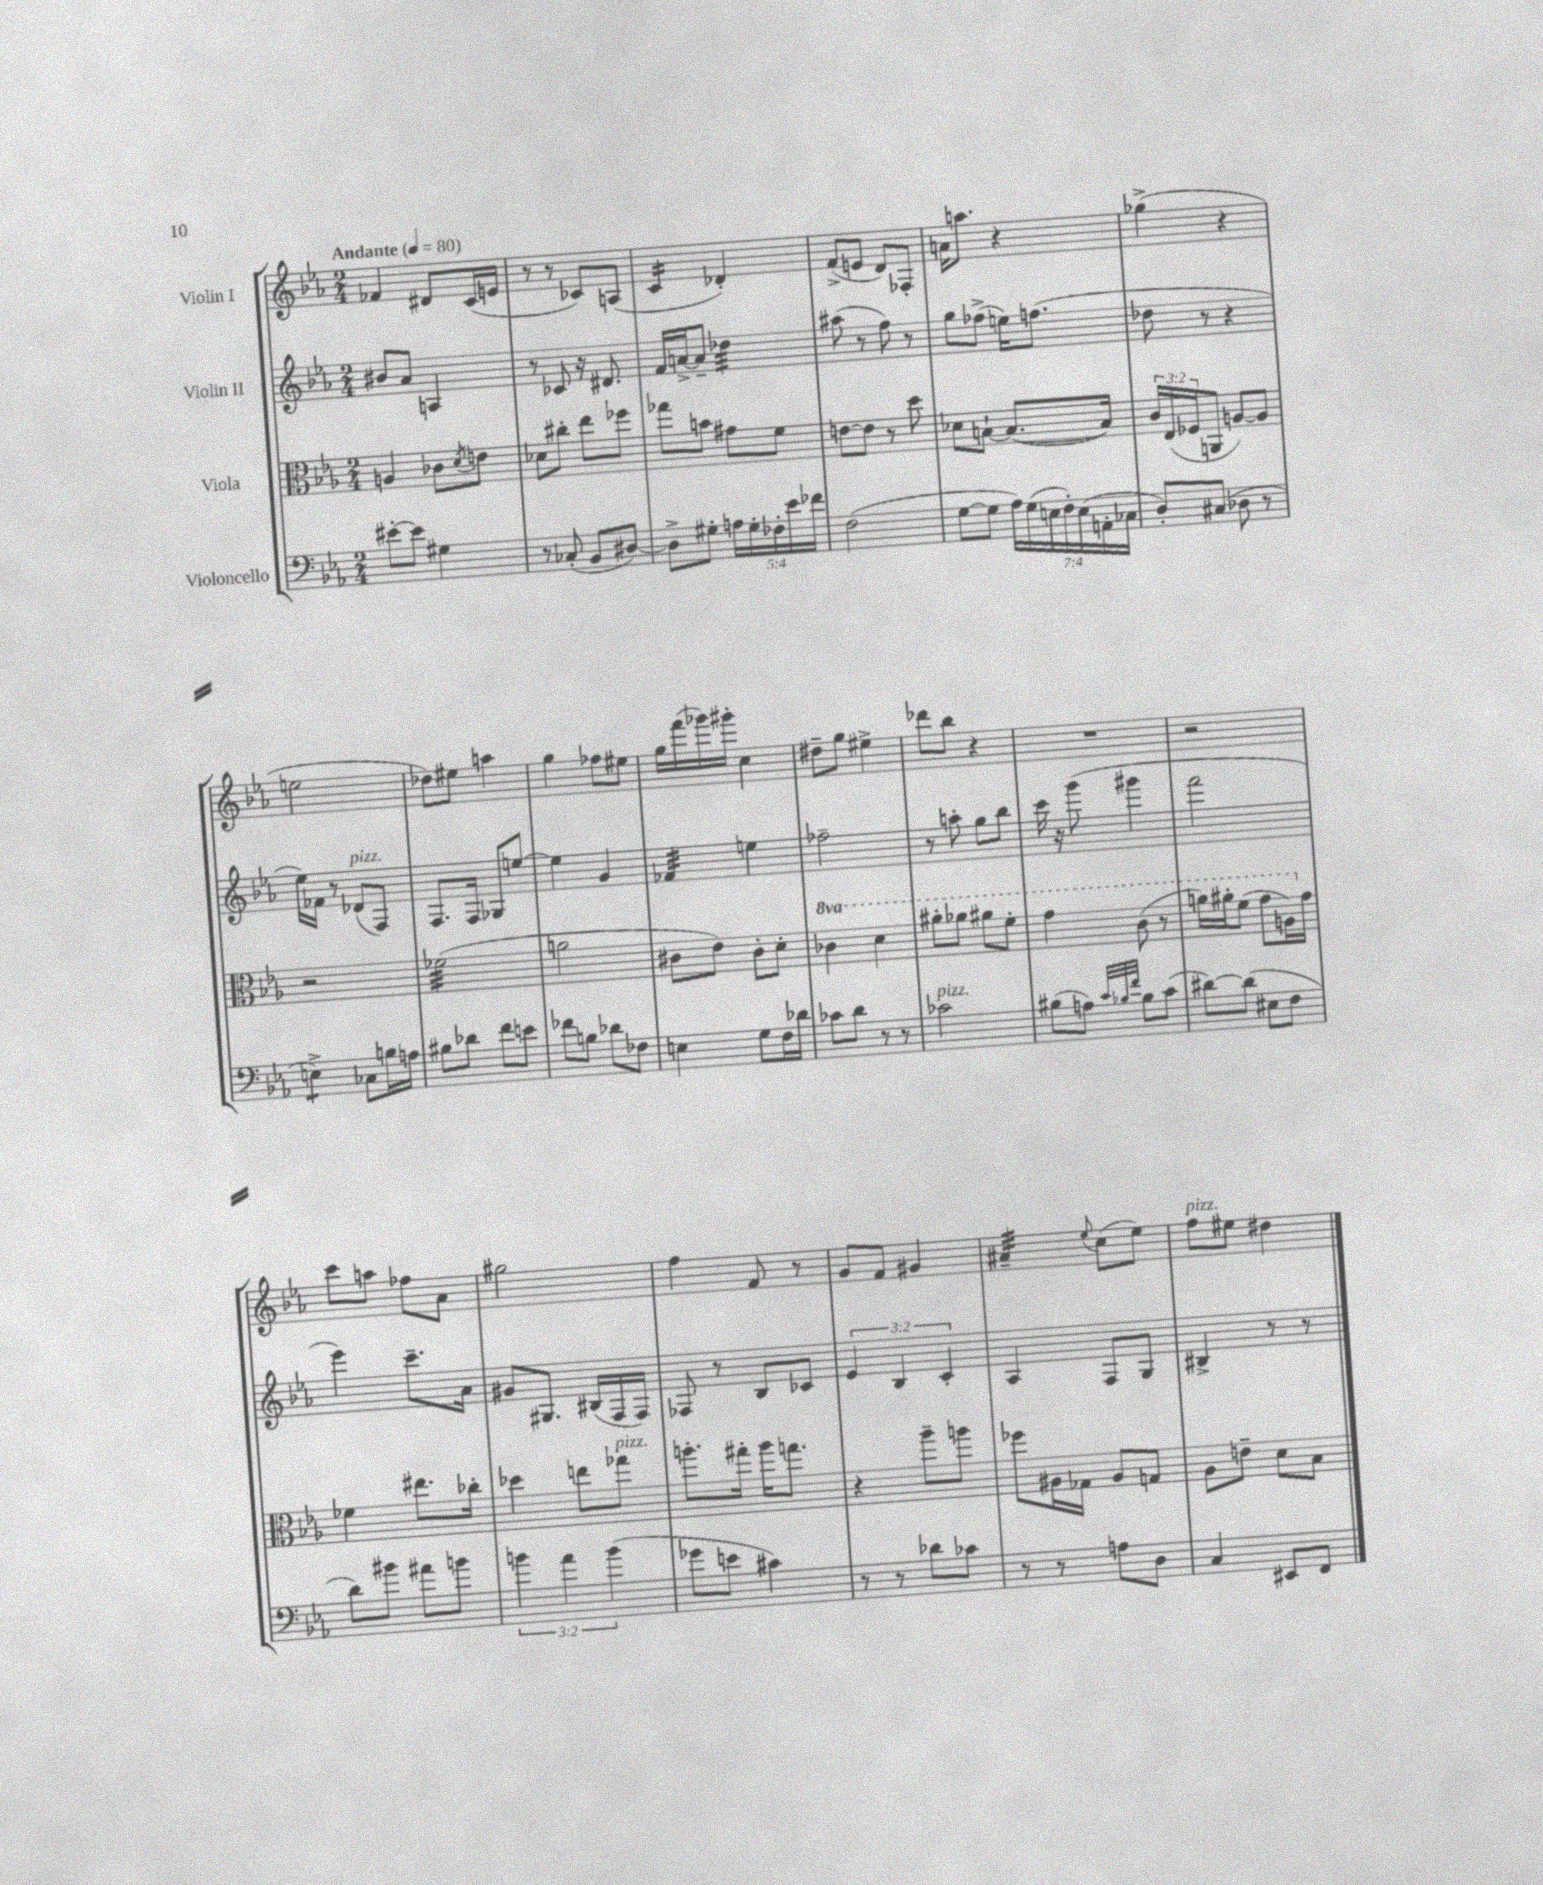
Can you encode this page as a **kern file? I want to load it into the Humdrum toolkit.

**kern	**kern	**kern	**kern
*staff4	*staff3	*staff2	*staff1
*clefF4	*clefC3	*clefG2	*clefG2
*k[b-e-a-]	*k[b-e-a-]	*k[b-e-a-]	*k[b-e-a-]
*M2/4	*M2/4	*M2/4	*M2/4
*MM80	*MM80	*MM80	*MM80
[8e#'	4A	8b#	4f-
8e#]	.	8a-	.
4G#	8c-	4A	8d#
.	8qd	.	.
.	8e	.	(16c
.	.	.	16e
=	=	=	=
8r	8d-	8r	8r
(8C-'	8cc#'	8c-	8r
8BB-	8ee-	16r	8c-)
.	.	8.d#	.
[8D#)	8ff-	.	(8A
=	=	=	=
8D#^]	8gg-	16f	4c
.	.	[16a^	.
8G#'	8b	8a~]	.
20A	8g#	4dd-	4d-')
20G#'	.	.	.
20F-'	.	.	.
.	8f	.	.
20e-	.	.	.
20f-	.	.	.
=	=	=	=
(2F	[8e	(8aa#	(8f^
.	8e]	8r	8e
.	8r	8ff)	8d)
.	8dd	8r	8F-'
=	=	=	=
[8G	8d-	8gg	16a
.	.	.	8.aa
8G]	[8B`	(8ff-^	.
28A-)	(8.B_	16ee)	4r
(28G	.	.	.
.	.	(8.ff	.
28E	.	.	.
28F')	.	.	.
(28E	.	.	.
28AA'	.	.	.
.	16B])	.	.
28C-	.	.	.
=	=	=	=
8D')	24c	8dd-	(4gg-^
.	(24E-	.	.
.	24F-	.	.
(8C#	8AA	8r	.
8D-	[8A)	4r	4r
8r	8A]	.	.
=	=	=	=
4E^)	2r	16ee-)	2ee
.	.	16f-	.
.	.	8r	.
8C-	.	(8d-	.
16B	.	8F)	.
16A	.	.	.
=	=	=	=
8B#	(2f-	8.F	8dd-)
8d-	.	.	8ee#
.	.	16F	.
8f	.	8G-	4aa
8e	.	[8ee	.
=	=	=	=
8f-	2a	4ee]	4gg
8B	.	.	.
8d-	.	4g	8ff-
8F-	.	.	8ee#
=	=	=	=
4E	8c#	4f-	16gg
.	.	.	(16fff
.	8e-)	.	16ggg-)
.	.	.	16ggg#'
8G	8c#'	4ee	4cc
16F	8d'	.	.
16d-	.	.	.
=	=	=	=
8c-	4cc-	2ff-~	8dd#~
8d	.	.	8gg
8r	4dd	.	4ee#^
8r	.	.	.
=	=	=	=
2c-	8aa#'	8r	8ddd-
.	8aa-	8aa'	8bb-
.	8aa#	8gg	4r
.	8ff'	8bb-	.
=	=	=	=
(8B#	4gg	16ccc	2r
.	.	16r	.
8A)	.	(8ggg	.
32qqc	.	.	.
32qqB-	.	.	.
32qqf	.	.	.
8B-	(8cc	4ggg#	.
(8c	8r	.	.
=	=	=	=
[8d#)	16aa)	2fff	2r
.	16aa#'	.	.
(8d#]	(8ff	.	.
8E#	8gg	.	.
8F	16a)	.	.
.	16g	.	.
=	=	=	=
8d)	4f-	4eee-)	8ccc
8b#	.	.	8aa
8a#	8.ee#	8.ccc~	8ff-
8b	.	.	8a-
.	16cc-'	16a-	.
=	=	=	=
6b	4dd-	8g#	2gg#
.	.	8.G#	.
6a-	.	.	.
.	8ee	.	.
.	.	(16B#	.
(6b	.	.	.
.	8gg-	16F	.
.	.	16F)	.
=	=	=	=
8g-	8.aa'	8F-	4ff
8e	.	8r	.
.	16gg#'	.	.
4c#)	16aa	8B-	8f
.	8.gg	.	.
.	.	8c-	8r
=	=	=	=
8r	4r	6e-	8g
8r	.	.	8f
.	.	6B-	.
8d-	8aa-~	.	4g#
.	.	6c'	.
8c-	8aa	.	.
=	=	=	=
8r	8ff-	4A-	4a#~
8r	16A#	.	.
.	16G-	.	.
.	.	.	8qqee-
8A	8A#	8F	(8cc
8D	8G	8G	8ee-)
=	=	=	=
4C	8A-	4B#^	8ff
.	8e~	.	8ee#
8EE#	8d	8r	4dd#
8FF	8B-	8r	.
==	==	==	==
*-	*-	*-	*-
